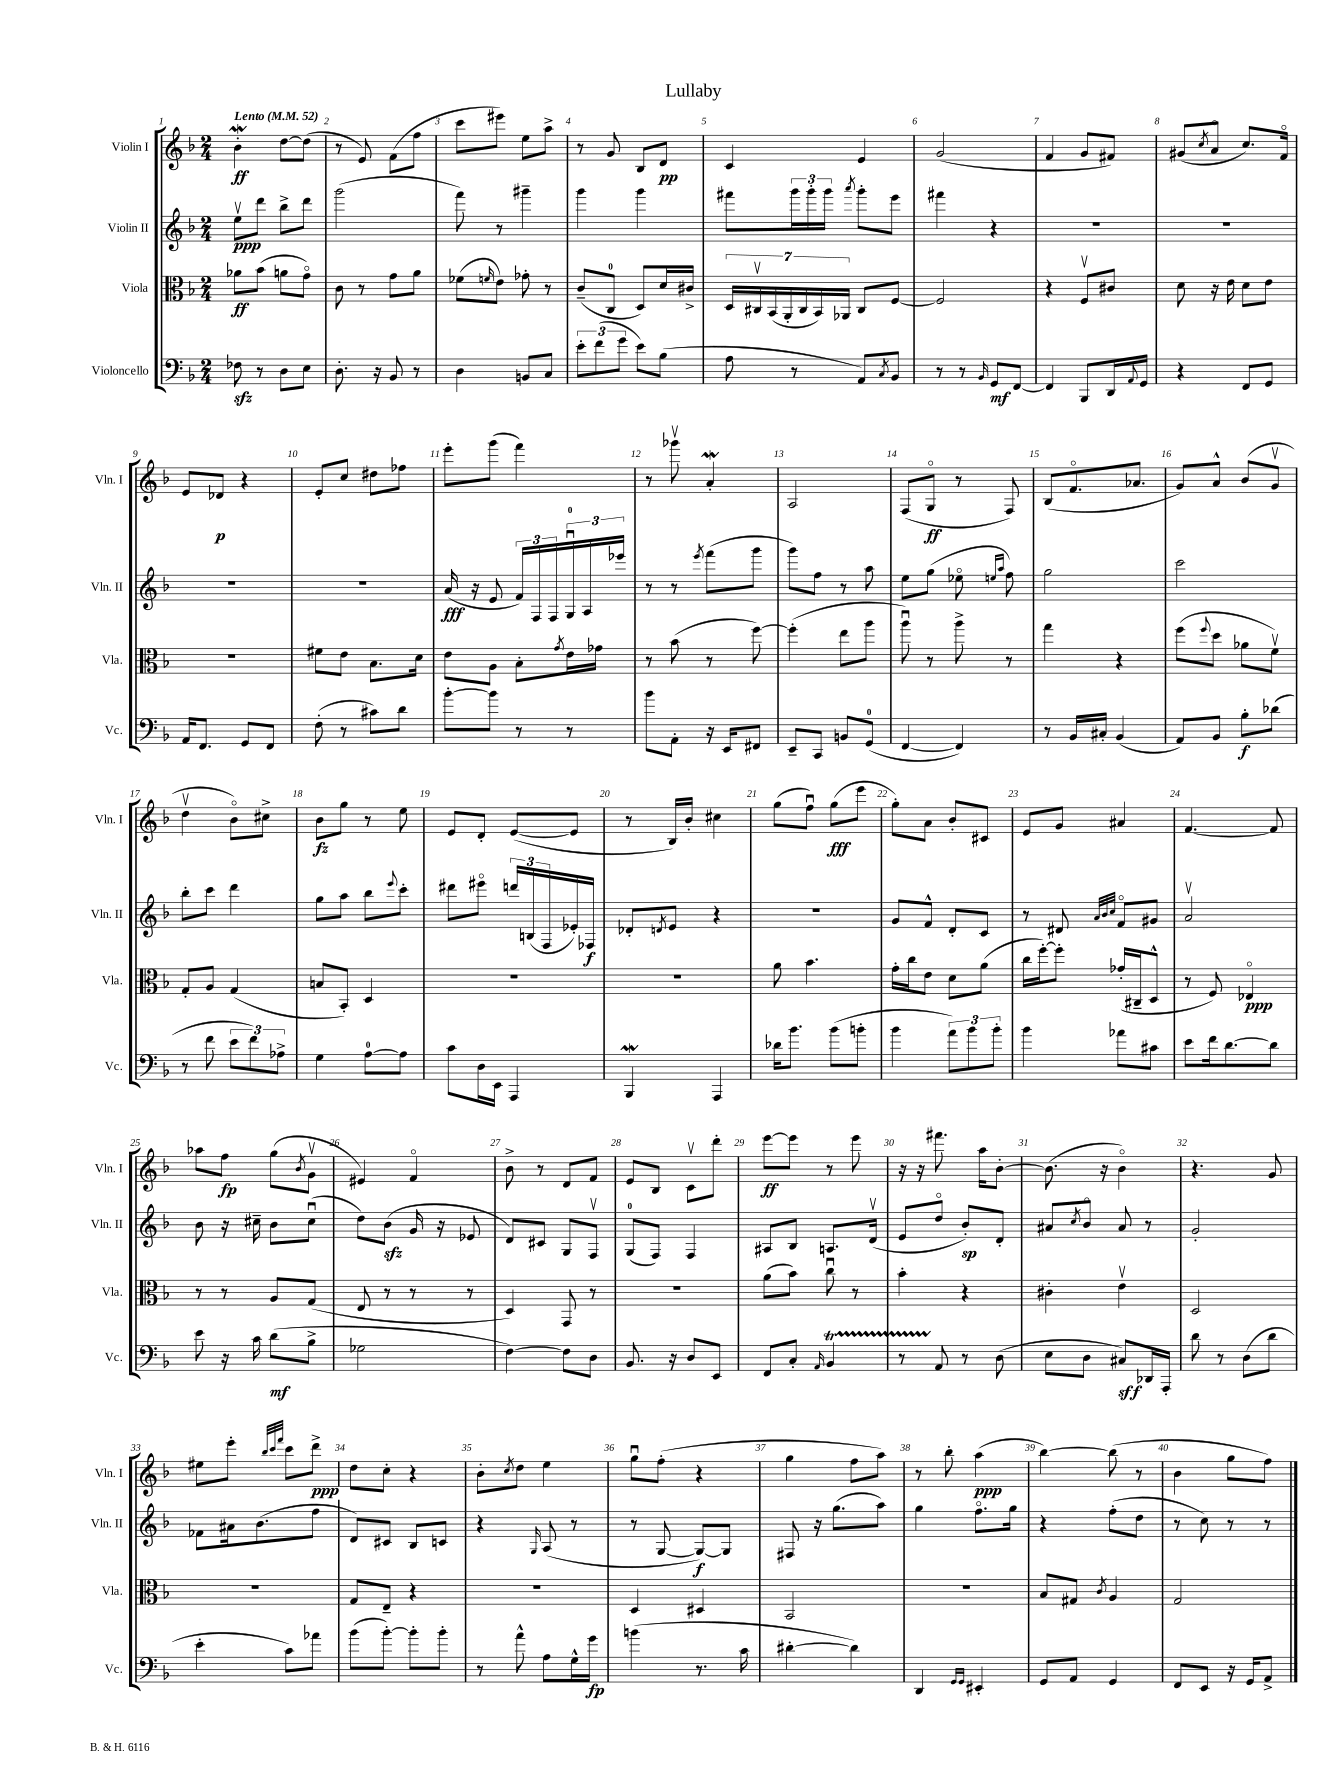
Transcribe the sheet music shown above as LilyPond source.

\header { title = "Lullaby" }
<<
\new StaffGroup <<
\new Staff = "s0" \with { instrumentName = "Violin I" shortInstrumentName = "Vln. I" } {
    \clef treble \key f \major \numericTimeSignature \time 2/4 \tempo "Lento" 4 = 52
    bes'4-.\mordent\ff d''8~ d''8( |
    r8 e'8) f'8( f''8 |
    c'''8 eis'''8) e''8 a''8-> |
    r8 g'8 bes8 d'8\pp |
    c'4 e'4 |
    g'2( |
    f'4 g'8 fis'8) |
    gis'8( \acciaccatura { c''8 } a'8\flageolet c''8.) f'16\flageolet |
    e'8 des'8\p r4 |
    e'8-. c''8 dis''8 fes''8 |
    e'''8-. g'''8( f'''4) |
    r8 ges'''8\upbow a'4-.\mordent |
    a2 |
    f8( g8\flageolet\ff r8 f8) |
    bes8( f'8.\flageolet aes'8. |
    g'8) a'8-^ bes'8( g'8\upbow |
    d''4\upbow bes'8\flageolet) cis''8-> |
    bes'8\fz g''8 r8 e''8 |
    e'8 d'8-. e'8~( e'8 |
    r8 bes16) bes'16-. cis''4 |
    g''8( f''8\downbow) g''8\fff( e'''8 |
    g''8-.) a'8 bes'8-. cis'8 |
    e'8 g'8 ais'4 |
    f'4.~ f'8 |
    aes''8 f''8\fp g''8( \acciaccatura { bes'8 } g'8\upbow |
    eis'4) f'4\flageolet |
    bes'8-> r8 d'8 f'8 |
    e'8 bes8 c'8\upbow d'''8-. |
    e'''8~\ff e'''8 r8 e'''8 |
    r16 r16 fis'''8. a''16 bes'8~-. |
    bes'8.( r16 bes'4\flageolet) |
    r4. g'8 |
    eis''8 e'''8-. \grace { bes''32 c'''32 f'''32 } c'''8 d'''8->\ppp |
    d''8 c''8-. r4 |
    bes'8-. \acciaccatura { c''8 } d''8 e''4 |
    g''8\downbow f''8-.( r4 |
    g''4 f''8 a''8) |
    r8 bes''8-. a''4\ppp( |
    bes''4~) bes''8( r8 |
    bes'4 g''8 f''8) \bar "|." |
}
\new Staff = "s1" \with { instrumentName = "Violin II" shortInstrumentName = "Vln. II" } {
    \clef treble \key f \major \numericTimeSignature \time 2/4
    e''8\upbow\ppp d'''8 bes''8-> d'''8 |
    g'''2( |
    f'''8) r8 gis'''4-- |
    g'''4 g'''4 |
    fis'''8 \tuplet 3/2 { g'''16 g'''16-. g'''16 } \acciaccatura { a'''8 } g'''8-. e'''8 |
    fis'''4 r4 |
    R2 |
    R2 |
    R2 |
    R2 |
    a'16\fff( r16 e'8 \tuplet 3/2 { f'16) f16 f16 } \tuplet 3/2 { g16-0\downbow a16 ees'''16 } |
    r8 r8 \acciaccatura { e'''8 } f'''8( g'''8 |
    g'''8) f''8 r8 a''8 |
    e''8 g''8( ees''8\flageolet \grace { e''16 a''16 } f''8) |
    g''2 |
    c'''2 |
    bes''8-. c'''8 d'''4 |
    g''8 a''8 bes''8 \appoggiatura { e'''8 } c'''8-. |
    dis'''8 eis'''8\flageolet \tuplet 3/2 { d'''16 b16( f16 } ees'16-.) fes16\f |
    des'8-. \acciaccatura { d'8 } e'8 r4 |
    r2 |
    g'8 f'8-^ d'8-. c'8 |
    r8 dis'8 \grace { a'32 bes'32 c''32 } f'8\flageolet gis'8 |
    a'2\upbow |
    bes'8 r16 cis''16-- bes'8 cis''8\downbow( |
    d''8) bes'8\sfz( g'16 r16 ees'8 |
    d'8) cis'8 g8 f8\upbow |
    g8-0( f8) f4 |
    ais8 bes8 a8. d'16\upbow( |
    e'8 d''8\flageolet bes'8-.\sp) d'8-. |
    ais'8 \acciaccatura { c''8 } bes'8\flageolet ais'8 r8 |
    g'2-. |
    fes'8 ais'16 bes'8.( f''8 |
    d'8) cis'8 bes8 c'8 |
    r4 \grace { g16 } a8( r8 |
    r8 g8~ g8~\f) g8 |
    fis8 r16 g''8.( a''8) |
    g''4 f''8.\flageolet g''16 |
    r4 f''8-.( d''8 |
    r8 c''8) r8 r8 \bar "|." |
}
\new Staff = "s2" \with { instrumentName = "Viola" shortInstrumentName = "Vla." } {
    \clef alto \key f \major \numericTimeSignature \time 2/4
    aes'8\ff bes'8( a'8 g'8\flageolet) |
    c'8 r8 g'8 a'8 |
    fes'8( \grace { f'16 } e'8) ges'8-. r8 |
    c'8--( c8-0 d8) d'16 cis'16-> |
    \tuplet 7/4 { d16 cis16\upbow bes,16( a,16-. cis16 bes,16) aes,16 } cis8 f8~ |
    f2 |
    r4 f8\upbow cis'8 |
    d'8 r16 e'16 d'8 e'8 |
    R2 |
    fis'8 e'8 bes8. d'16 |
    e'8 a8 bes8-. \acciaccatura { g'8 } e'16 ges'16 |
    r8 bes'8( r8 f''8~) |
    f''4-.( e''8 a''8 |
    a''8\downbow) r8 a''8-> r8 |
    g''4 r4 |
    f''8( \appoggiatura { f''8 } d''8 aes'8 f'8\upbow) |
    g8-. a8 g4( |
    b8 bes,8-.) d4 |
    R2 |
    R2 |
    a'8 bes'4. |
    g'16-. c''16 e'8 d'8 a'8( |
    c''16 f''16~-.) f''8-. ges'16-.( cis16-- d8-^ |
    r8 f8) ees4\flageolet\ppp |
    r8 r8 a8 g8( |
    e8 r8 r8 r8 |
    d4) g,8 r8 |
    R2 |
    a'8( bes'8) c''8\downbow r8 |
    bes'4-. r4 |
    cis'4-. e'4\upbow |
    d2 |
    r2 |
    g8 e8-- r4 |
    r2 |
    d4 dis4 |
    bes,2 |
    R2 |
    bes8 gis8 \acciaccatura { c'8 } a4 |
    g2 \bar "|." |
}
\new Staff = "s3" \with { instrumentName = "Violoncello" shortInstrumentName = "Vc." } {
    \clef bass \key f \major \numericTimeSignature \time 2/4
    fes8\sfz r8 d8 e8 |
    d8.-. r16 bes,8 r8 |
    d4 b,8 c8 |
    \tuplet 3/2 { e'8-. f'8( g'8 } e'8) bes8( |
    a8 r8 a,8) \acciaccatura { c8 } bes,8 |
    r8 r8 \grace { bes,16 } g,8\mf f,8~ |
    f,4 bes,,8 d,16 \appoggiatura { a,8 } g,16 |
    r4 f,8 g,8 |
    a,16 f,8. g,8 f,8 |
    f8-.( r8 cis'8) d'8 |
    bes'8~-. bes'8 r8 r8 |
    bes'8 a,8-. r16 e,16 fis,8 |
    e,8-- c,8 b,8 g,8-0( |
    f,4~ f,4) |
    r8 bes,16 cis16-. bes,4( |
    a,8) bes,8 bes8-.\f des'8( |
    r8 f'8 \tuplet 3/2 { e'8 f'8) aes8-> } |
    g4 a8-0~ a8 |
    c'8 d16 e,16 a,,4 |
    bes,,4\mordent a,,4 |
    des'16 bes'8. bes'8( b'8-. |
    bes'4 \tuplet 3/2 { a'8) bes'8 bes'8-. } |
    bes'4 aes'8 cis'8 |
    e'8 f'16 d'8.~ d'8 |
    e'8 r16 c'16 d'8\mf( bes8-> |
    ges2 |
    f4~) f8 d8 |
    bes,8. r16 d8 e,8 |
    f,8 c8-. \grace { a,16 } bes,4\startTrillSpan |
    r8 a,8\stopTrillSpan r8 d8( |
    e8 d8 cis8\sff) des,16 a,,16-. |
    d'8 r8 d8( d'8 |
    e'4-. c'8) aes'8 |
    bes'8( bes'8~-.) bes'8-. bes'8-. |
    r8 a'8-^ a8 g16-^ g'16\fp |
    b'4( r8. c'16 |
    dis'4~-. dis'4) |
    d,4 \grace { g,16 g,16 } eis,4-. |
    g,8 a,8 g,4 |
    f,8 e,8 r16 g,16 a,8-> \bar "|." |
}
>>
>>
\layout { \context { \Score \override BarNumber.break-visibility = ##(#f #t #t) barNumberVisibility = #all-bar-numbers-visible } }
